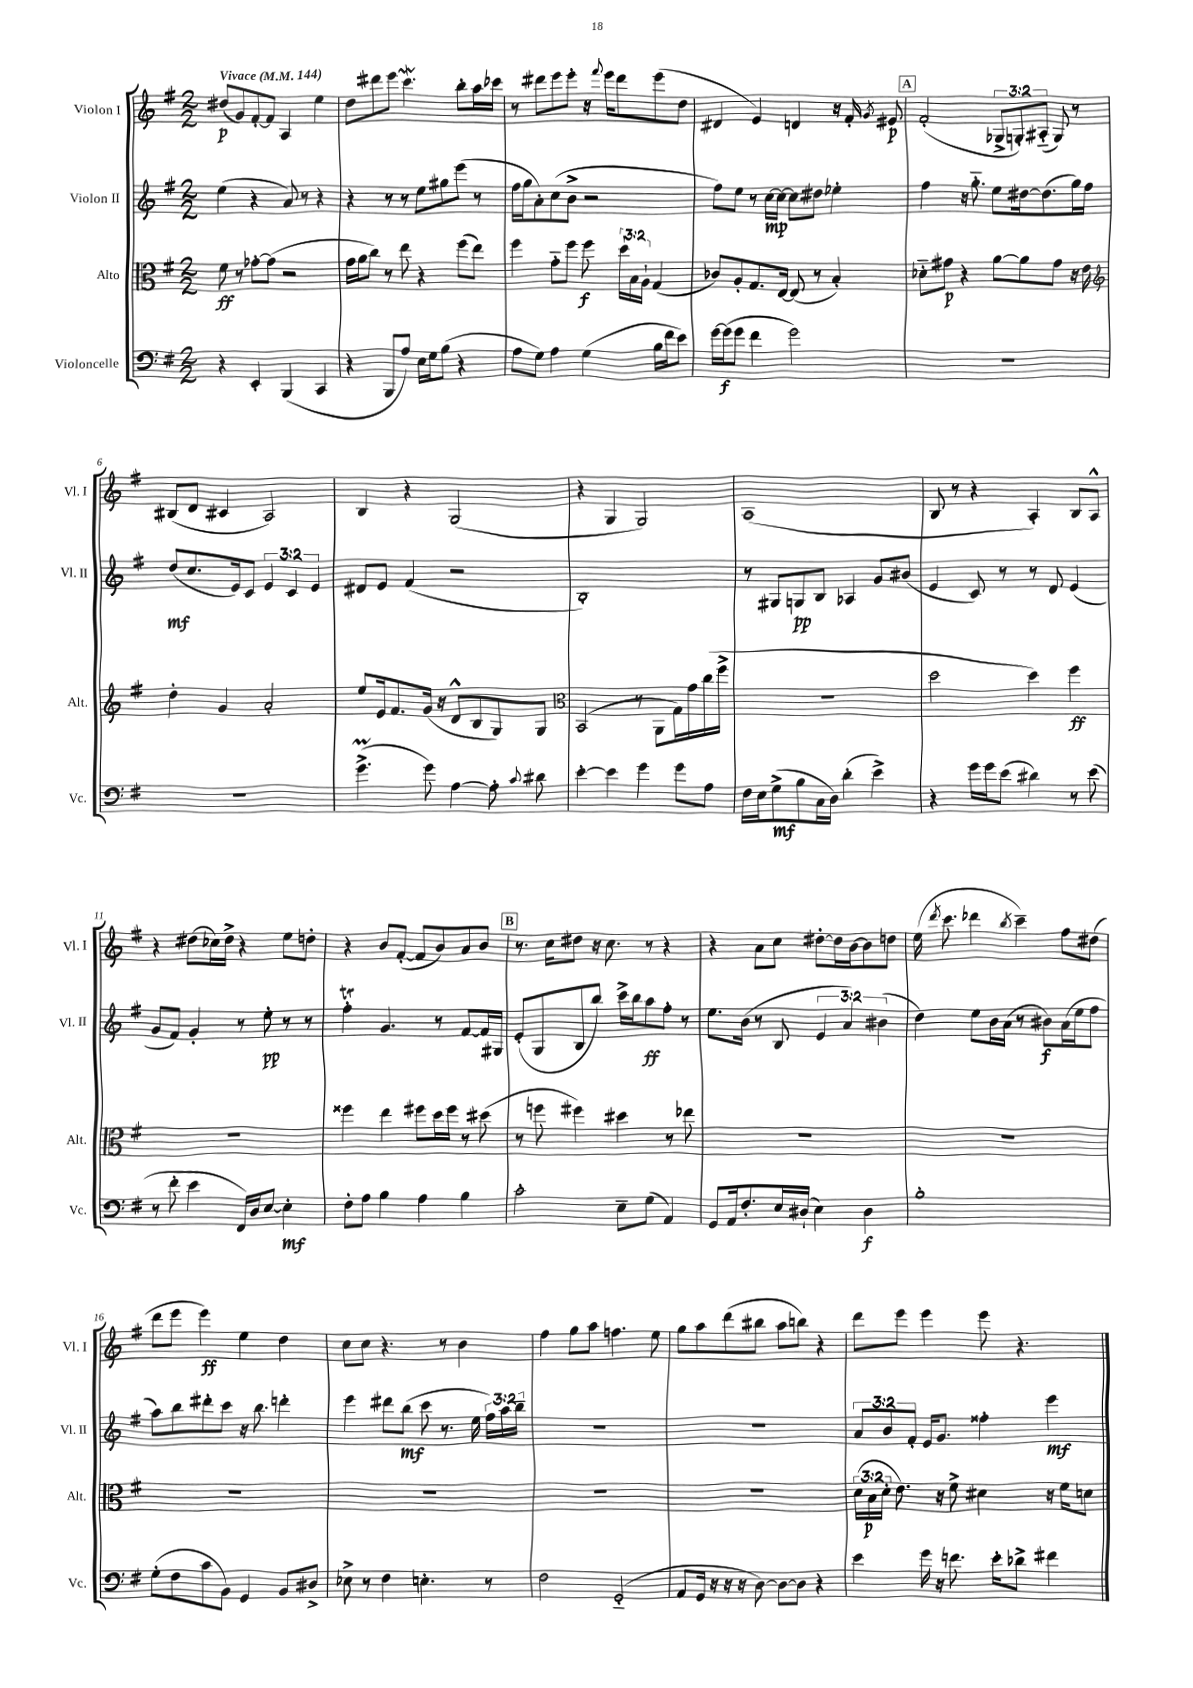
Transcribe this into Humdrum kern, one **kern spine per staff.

**kern	**kern	**kern	**kern
*staff4	*staff3	*staff2	*staff1
*clefF4	*clefC3	*clefG2	*clefG2
*k[f#]	*k[f#]	*k[f#]	*k[f#]
*M2/2	*M2/2	*M2/2	*M2/2
*MM144	*MM144	*MM144	*MM144
4r	8f#\	(4ee\	(8dd#/L
.	8r	.	8g/)
4EE'/	[8g-'\L	4r	[8f#'/
.	(8g-\]J	.	8f#/]J
(4BBB/	2r	8a/)	4A/
.	.	8r	.
4CC/	.	4r	4ee\
=	=	=	=
4r	16g\LL	4r	8dd\L
.	16a\J	.	.
.	8cc\J)	.	8ddd#\
8BBB/L	8r	8r	8eee\J
8A/J)	8ee\	8r	4.ccc\
16E\LL	4r	8ee\L	.
16G\J	.	.	.
(8B\J	.	8gg#\	.
4r	(8ff#\L	(8eee\J	8bb'\L
.	8ee\J)	8r	16aa\L
.	.	.	16ccc-\JJ
=	=	=	=
8A\L	4ff#\	16ff#\LL	8r
.	.	16gg\J	.
8G\J)	.	8a'\)	8ddd#\L
4A\	8g'~\L	(8cc\	8eee\
.	8ff#\J	8b^\J	8eee'\J
(4G\	8ff#\	2r	16r
.	.	.	8qqfff#/
.	.	.	16eee\LK
.	24dd`\LL	.	8ddd#\
.	24B\	.	.
.	24A`\JJ	.	.
16B\LL	(4G/	.	(8eee\
16f#\J	.	.	.
8e\J)	.	.	8dd\J
=	=	=	=
[16g\LL	8c-/L)	8ff#\L)	4d#/
(16g\]J	.	.	.
8g\J	8A'/	8ee\J	.
4f#\	8.G/	8r	4e/)
.	.	[16cc\LL	.
.	[16E/Jk	16cc\_JJ	.
2g\)	(8E/]	8cc\]L	4d/
.	8r	8dd#\J	.
.	4B'/)	4ee-'\	16r
.	.	.	16f#'/
.	.	.	8qg/
.	.	.	8e#/
=	=	=	=
1r	8d-'~\L	4ff#\	(2f#'/
.	8g#\J	.	.
.	4r	16r	.
.	.	8.gg'~\	.
.	[8a\L	8ee\L	12G-^/L
.	.	.	12G'/)
.	8a\]	[16dd#\k	.
.	.	.	(12A#'~/J
.	.	(8.dd#\]	.
.	8g#\J	.	8G/)
.	16r	16gg\L)	8r
.	16e\	16ff#\JJ	.
=	=	=	=
*	*clefG2	*	*
1r	4dd'\	(8dd/L	(8B#/L
.	.	8.cc/	8d/J
.	4g/	.	4c#/
.	.	16e/k)	.
.	.	8c/J	.
.	2a'/	6e/	2A/)
.	.	6c/	.
.	.	6e/	.
=	=	=	=
(4.g^\	8ee/L	8d#/L	4B/
.	16e/k	8e/J	.
.	8.f#/	.	.
.	.	(4f#/	4r
8g\)	(16g/Jk	.	.
.	16r	.	.
[4A\	8d^^/L	2r	(2G/
.	8B/	.	.
8A'\]	8G/)	.	.
8qqc/	.	.	.
8d#\	8G/J	.	.
=	=	=	=
*	*clefC3	*	*
[4e'\	(2BB/	1B')	4r
4e\]	.	.	4G/
4g\	8r	.	2G/)
.	8AA\L	.	.
8g\L	16G\L)	.	.
.	16g\	.	.
8A\J	(16cc\	.	.
.	16ff#^\JJ	.	.
=	=	=	=
16F#\LL	1r	8r	(1A
16E\J	.	.	.
(8G^\	.	8G#/L	.
8B\	.	8G/	.
16C\L	.	8B/J	.
16D\JJ)	.	.	.
(4d'\	.	4A-/	.
4e^\)	.	8g/L	.
.	.	(8b#/J	.
=	=	=	=
4r	2dd\	4e/	8B/
.	.	.	8r
16g\LL	.	8c/)	4r
16g\J	.	.	.
(8e\J	.	8r	.
4d#\)	4dd\)	8r	4A'/)
.	.	8d/	.
8r	4ff#\	(4e/	8B/L
(8e\	.	.	8A^^/J
=	=	=	=
8r	1r	8g/L	4r
8f#'\	.	8f#/J)	.
4e\	.	4g'/	(8dd#\L
.	.	.	16cc-\L)
.	.	.	16dd#^\JJ
16FF#/LL)	.	8r	4r
16D/J	.	.	.
[8E/J	.	8ee'\	.
4E'\]	.	8r	8ee\L
.	.	8r	8dd'\J
=	=	=	=
8F#'\L	4ff##\	4ff#'\	4r
8A\J	.	.	.
4B\	4ee\	4.g/	8b/L
.	.	.	([8f#'/J
4A\	8ff#\L	.	8f#/]L
.	16dd\L	8r	8b/)
.	16ff#\JJ	.	.
4B\	8r	[8f#/L	8a/
.	(8dd#\	16f#/]L	8b/J
.	.	16G#/JJ	.
=	=	=	=
2c'\	8r	(8e'/L	8.r
.	8ff\	8G/	.
.	.	.	16cc\LK
.	4ff#\)	8B/	8dd#\J
.	.	8bb/J)	16r
.	.	.	8.cc\
8E~\L	4dd#\	16ccc^\LL	.
.	.	16bb\J	.
(8G\J	.	8aa\	8r
4AA/)	8r	8ff#'\J	4r
.	8ee-\	8r	.
=	=	=	=
8GG/L	1r	8.ee\L	4r
16AA/k	.	.	.
8.F#'/	.	(16b\Jk	.
.	.	8r	8a\L
16E/L	.	8B/	8cc\J
(16D#`/JJ	.	.	.
4E\)	.	6e/	[8dd#'\L
.	.	.	16dd#\]L
.	.	6a/)	.
.	.	.	[16b\J
4D#\	.	.	8b\]
.	.	(6b#\	.
.	.	.	8dd\J
=	=	=	=
1B'	1r	4dd\)	(16ee\
.	.	.	8qddd/
.	.	.	8.ccc\
.	.	8ee\L	4ddd-\
.	.	16b\L	.
.	.	(16a\JJ	.
.	.	.	8qbb/
.	.	8r	4ccc~\)
.	.	8b#\L)	.
.	.	(16a\L	8ff#\L
.	.	16ee\J	.
.	.	8ff#\J	(8dd#\J
=	=	=	=
(8G'\L	1r	8aa\L)	8ddd\L
8F#\	.	8bb\	8eee\J
8c\	.	8ddd#'\	4eee\)
8BB\J)	.	8ccc\J	.
4GG/	.	16r	4ee\
.	.	8.bb\	.
8BB/L	.	4ddd'\	4dd\
8D#^/J	.	.	.
=	=	=	=
8E-^\	1r	4eee\	8cc\L
8r	.	.	8cc\J
4F#\	.	8ddd#\L	4.r
.	.	(8bb\J	.
4.E'\	.	8ccc\	.
.	.	8.r	8r
.	.	.	4b\
.	.	16ee\	.
8r	.	24ff#\LL)	.
.	.	24aa\	.
.	.	24bb~\JJ	.
=	=	=	=
2F#\	1r	1r	4ff#\
.	.	.	8gg\L
.	.	.	8aa\J
(2GG'~/	.	.	4.ff\
.	.	.	8ee\
=	=	=	=
8AA/L	1r	1r	8gg\L
16GG/Jk	.	.	8aa\
16r	.	.	.
16r	.	.	(8ddd\
16r	.	.	.
[8D\)	.	.	8bb#\J
8D\_L	.	.	8aa\L
8D\]J	.	.	8bb\J)
4r	.	.	4r
=	=	=	=
4e\	(24d\LL	12a/L	8ddd\L
.	24B\	.	.
.	24d'\JJ	12b/	.
.	8.e\)	.	8eee\J
.	.	12f#'/J	.
16g\	.	16e/LK	4eee\
16r	16r	8.g/J	.
8.f\	8f#^\	.	.
.	4d#\	4ff##'\	8eee\
16e'\LK	.	.	.
8d-^\J	.	.	4.r
4f#\	16r	4eee\	.
.	16f#\LK	.	.
.	8d\J	.	.
==	==	==	==
*-	*-	*-	*-
